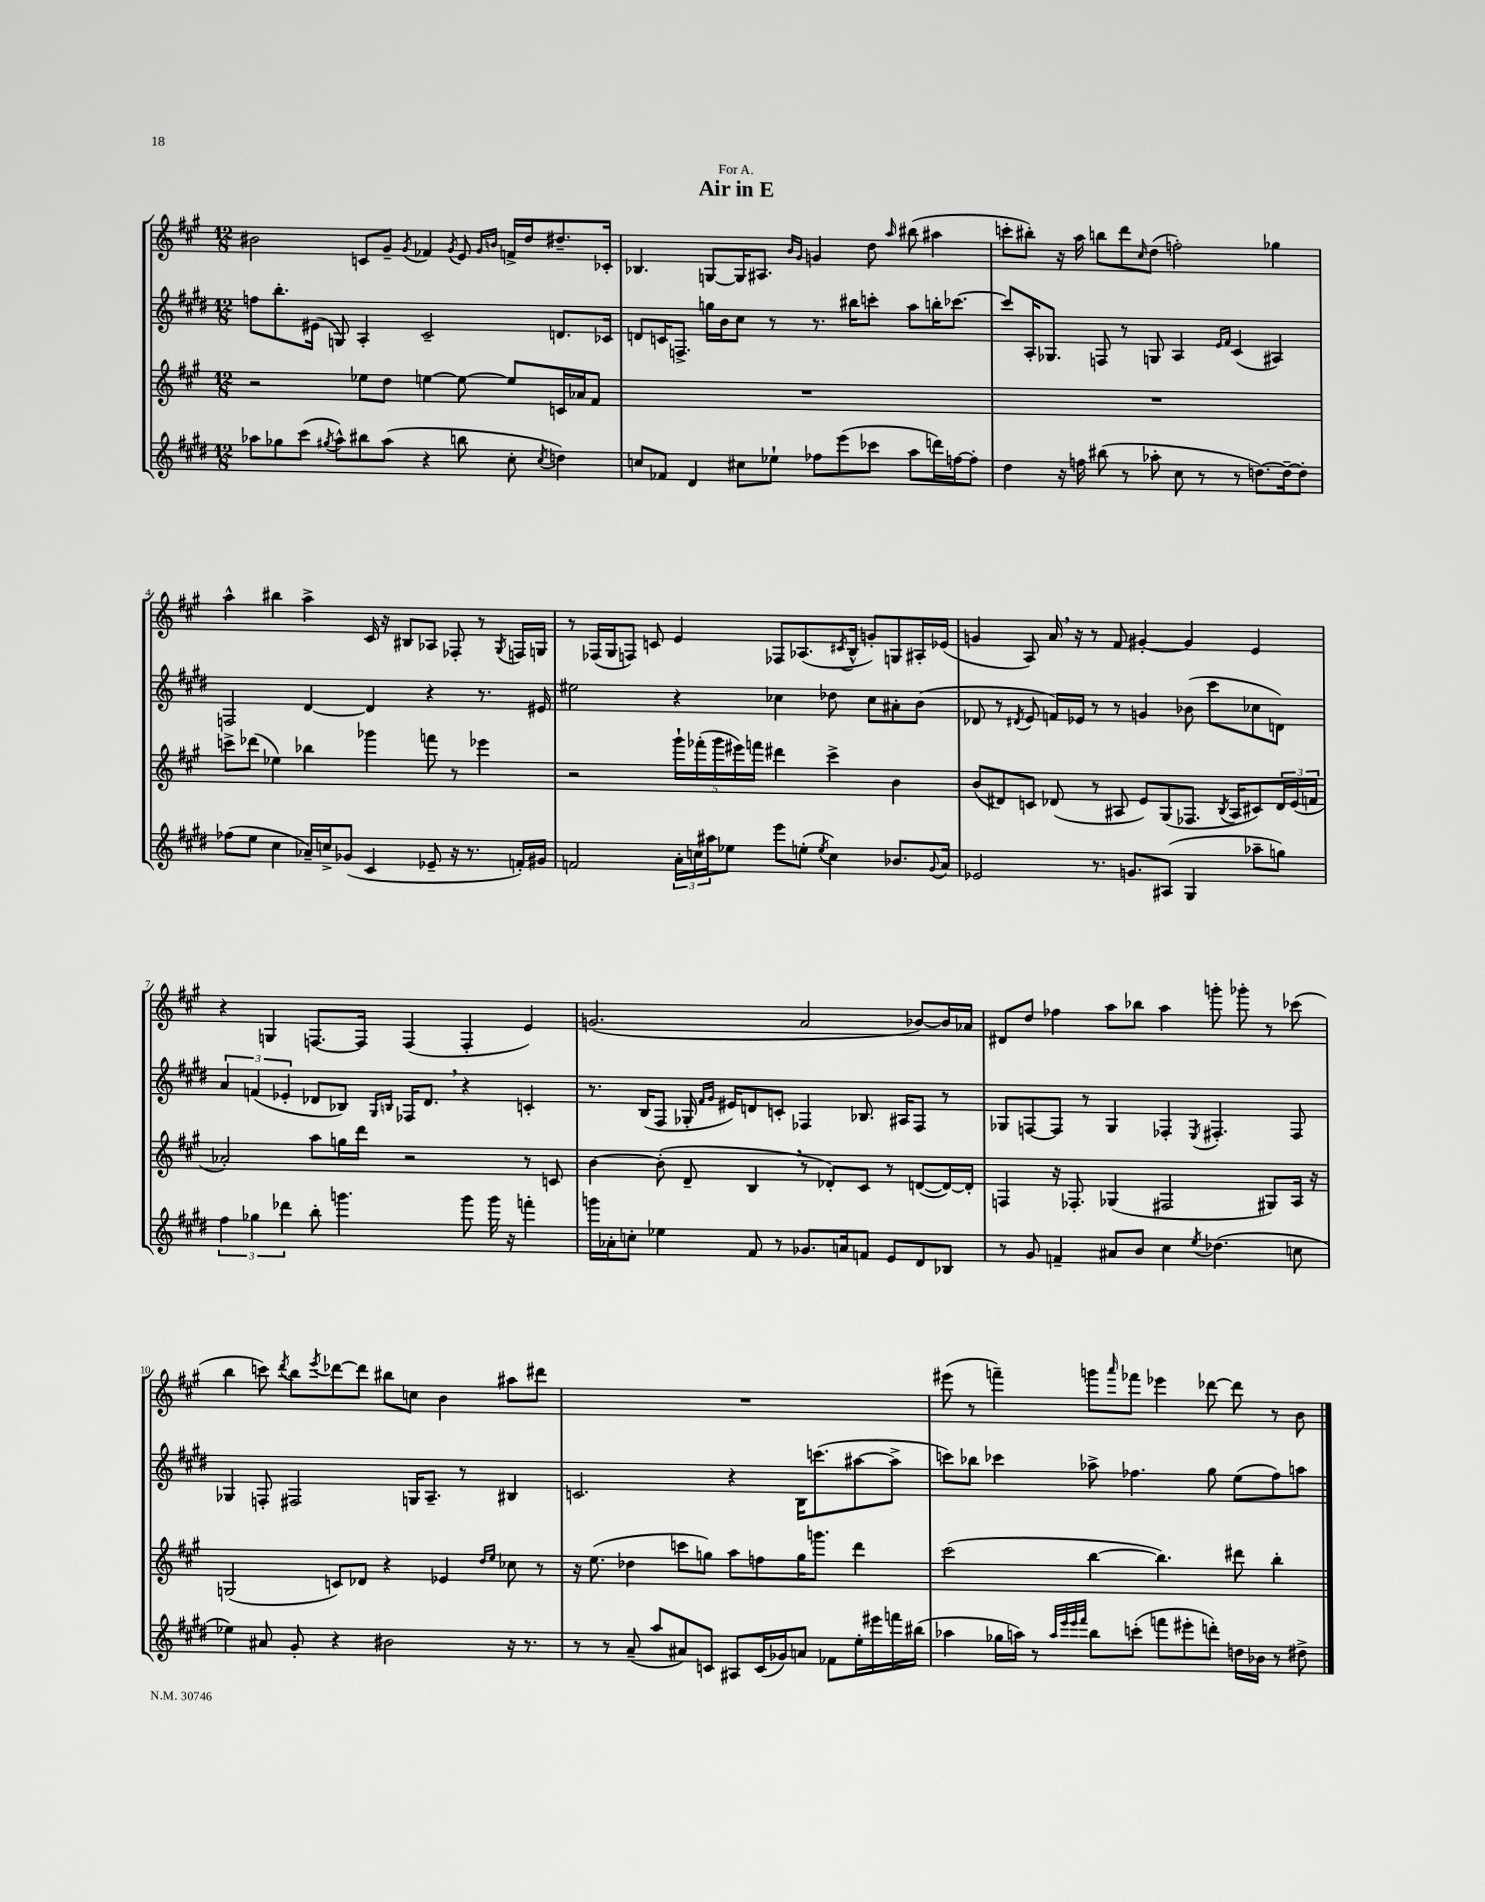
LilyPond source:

\header { title = "Air in E" dedication = "For A." }
<<
\new StaffGroup <<
\new Staff = "s0" {
    \clef treble \key a \major \numericTimeSignature \time 12/8
    bis'2 c'8 gis'8-- \acciaccatura { gis'8 } fes'4 \acciaccatura { gis'8 } e'8 \grace { gis'16 b'16 } f'16-> d''16 dis''8.-- ces'16-. |
    bes4. g8~ g16 ais8. \grace { b'16 gis'16 } g'4 d''8 \grace { a''16 } bis''8( ais''4 |
    c'''8-. bis''8-.) r16 a''16 b''8 d'''8 \grace { cis''16 } d''8( f''2-.) ges''4 |
    a''4-^ bis''4 a''4-> cis'16 r16 bis8 aes8 fes8-. r8 \acciaccatura { gis8 } f16 g16 |
    r8 fes16( gis16 f8) c'8 e'4 fes8 aes8.( \acciaccatura { cis'8 } b16-^ g'8-.) g8 ais16-. ees'16( |
    g'4 a8) a'16 \breathe r16 r8 fis'8 gis'4~-. gis'4 e'4 |
    r4 g4 f8.~ f16 f4( f4-. e'4) |
    g'2.( a'2 bes'8~) bes'16 aes'16 |
    dis'8 d''8 fes''4 a''8 bes''8 a''4 g'''8-. ges'''8-. r8 ces'''8( |
    b''4 c'''8) \acciaccatura { d'''8 } b''8 \acciaccatura { e'''8 } des'''8~ des'''8 bis''8 c''8 b'4 ais''8 dis'''8 |
    R1. |
    eis'''8( r8 f'''4--) g'''8 \grace { a'''16 } fes'''8 ees'''4 des'''8~ des'''8 r8 b'8 \bar "|." |
}
\new Staff = "s1" {
    \clef treble \key e \major \numericTimeSignature \time 12/8
    f''8 b''8.-. eis'16( g8) a4-. cis'2-- d'8. ces'16 |
    d'8 c'16 f8.-> g''16 b'16 cis''8 r8 r8. bis''16 c'''8-. a''8 b''16-. ces'''8.~ |
    ces'''8 a16-. ges8. f8 r8 g8 a4 \grace { e'16 fis'16 } cis'4( ais4) |
    f2 dis'4~ dis'4 r4 r8. eis'16 |
    eis''2 r4 ces''4 des''8 ces''8 ais'8-. b'8( |
    des'8 r8 \acciaccatura { dis'8 } e'8 f'16) ees'16 r8 r8 g'4 bes'8( cis'''8 ces''8 d'8) |
    \tuplet 3/2 { a'4 f'4( ees'4-. } des'8 bes8) \grace { gis16 b16 } fes16 des'8. \breathe r4 c'4-. |
    r8. b16( fis8 ges16-. \grace { fis'16 gis'16 } eis'16) d'8 c'8-. fes4 bes8. ais16 fes8 r8 |
    ges8 f8~ f8 r8 ges4 fes4-. \acciaccatura { e8 } fis4.-. fis8 |
    ges4 f8-. fis2 g16 a8.-- r8 bis4 |
    c'2. r4 b16 c'''8.( ais''8~ ais''8-> |
    c'''8) bes''8 ces'''4 aes''8-> fes''4. gis''8 e''8( fes''8) a''8 \bar "|." |
}
\new Staff = "s2" {
    \clef treble \key a \major \numericTimeSignature \time 12/8
    r2 ees''8 d''8 e''4~ e''8~ e''8 c'16 aes'16 fis'8 |
    R1. |
    R1. |
    c'''8-> des'''8( ees''4) bes''4 ges'''4 f'''8 r8 ees'''4 |
    r2 \tuplet 5/4 { gis'''16-! fes'''16-.( gis'''16 eis'''16) f'''16 } dis'''4 cis'''4-> b'4 |
    b'8( dis'8) c'8 des'8( r8 ais8 e'8) gis8( fes8. \acciaccatura { b8 } ais16 cis'8) \tuplet 3/2 { des'16 e'16( f'16 } |
    aes'2-.) a''8 g''16 d'''16 r2 r8 c'8 |
    b'4~ b'8-.( d'8-- b4 \breathe r8 des'8-.) cis'8 r8 d'8~( d'16~) d'16-. |
    f4 r16 fes8.-. ges4( fis2 gis8) a16 r16 |
    g2( c'8) des'8 r4 ees'4 \grace { d''16 e''16 } ces''8 r8 |
    r16 e''8.( des''4 c'''8 g''8) a''8 f''8 g''16 g'''8. d'''4 |
    cis'''2( b''4~ b''4.) dis'''8 b''4-. \bar "|." |
}
\new Staff = "s3" {
    \clef treble \key e \major \numericTimeSignature \time 12/8
    aes''8 ges''8 cis'''8( \acciaccatura { gis''8 } aes''8-^) bis''8 aes''8( r4 b''8 cis''8-. \acciaccatura { cis''8 } d''4) |
    c''8 fes'8 dis'4 cis''8 ees''8-! fes''8 e'''8( ces'''8 a''8 d'''16) f''16~ f''8-. |
    dis''4 r16 f''16 bis''8( r8 aes''8-. cis''8 r8 r8 d''8.~) d''16~-- d''8-. |
    fes''8( e''8 cis''4 aes'16--) c''16-> ges'8( cis'4 ees'8-- r16 r8. f'16-.) gis'16 |
    f'2 \tuplet 3/2 { a'16-. c''16 ais''16 } ees''8 e'''8 e''8-.( \acciaccatura { e''8 } c''4) bes'8. \appoggiatura { gis'8 } a'16 |
    ees'2 r8. g'8. ais8( gis4 aes''8-- g''8) |
    \tuplet 3/2 { fis''4 ges''4 des'''4 } b''8-. g'''4. g'''8 g'''16 r16 f'''4-. |
    g'''16 aes'16-. c''8-. ees''4 fis'8 r8 ges'8. a'16 f'8 e'8 dis'8 bes8 |
    r8 gis'8 f'4-- ais'8 b'8 cis''4 \acciaccatura { e''8 } des''4.( c''8 |
    ees''4) ais'8 gis'8-. r4 bis'2 r16 r8. |
    r8 r8 a'8--( a''8 ais'8) c'8 ais8 c'16( ges'16) a'8 fes'8 e''16-. eis'''16 f'''16 bis''16( |
    aes''4 ges''16 a''16) r8 \grace { a''32 e'''32 e'''32 fis'''32 } b''8 c'''8-.( f'''8 eis'''8-. d'''8-.) d''16 bes'16 r8 dis''8-> \bar "|." |
}
>>
>>
